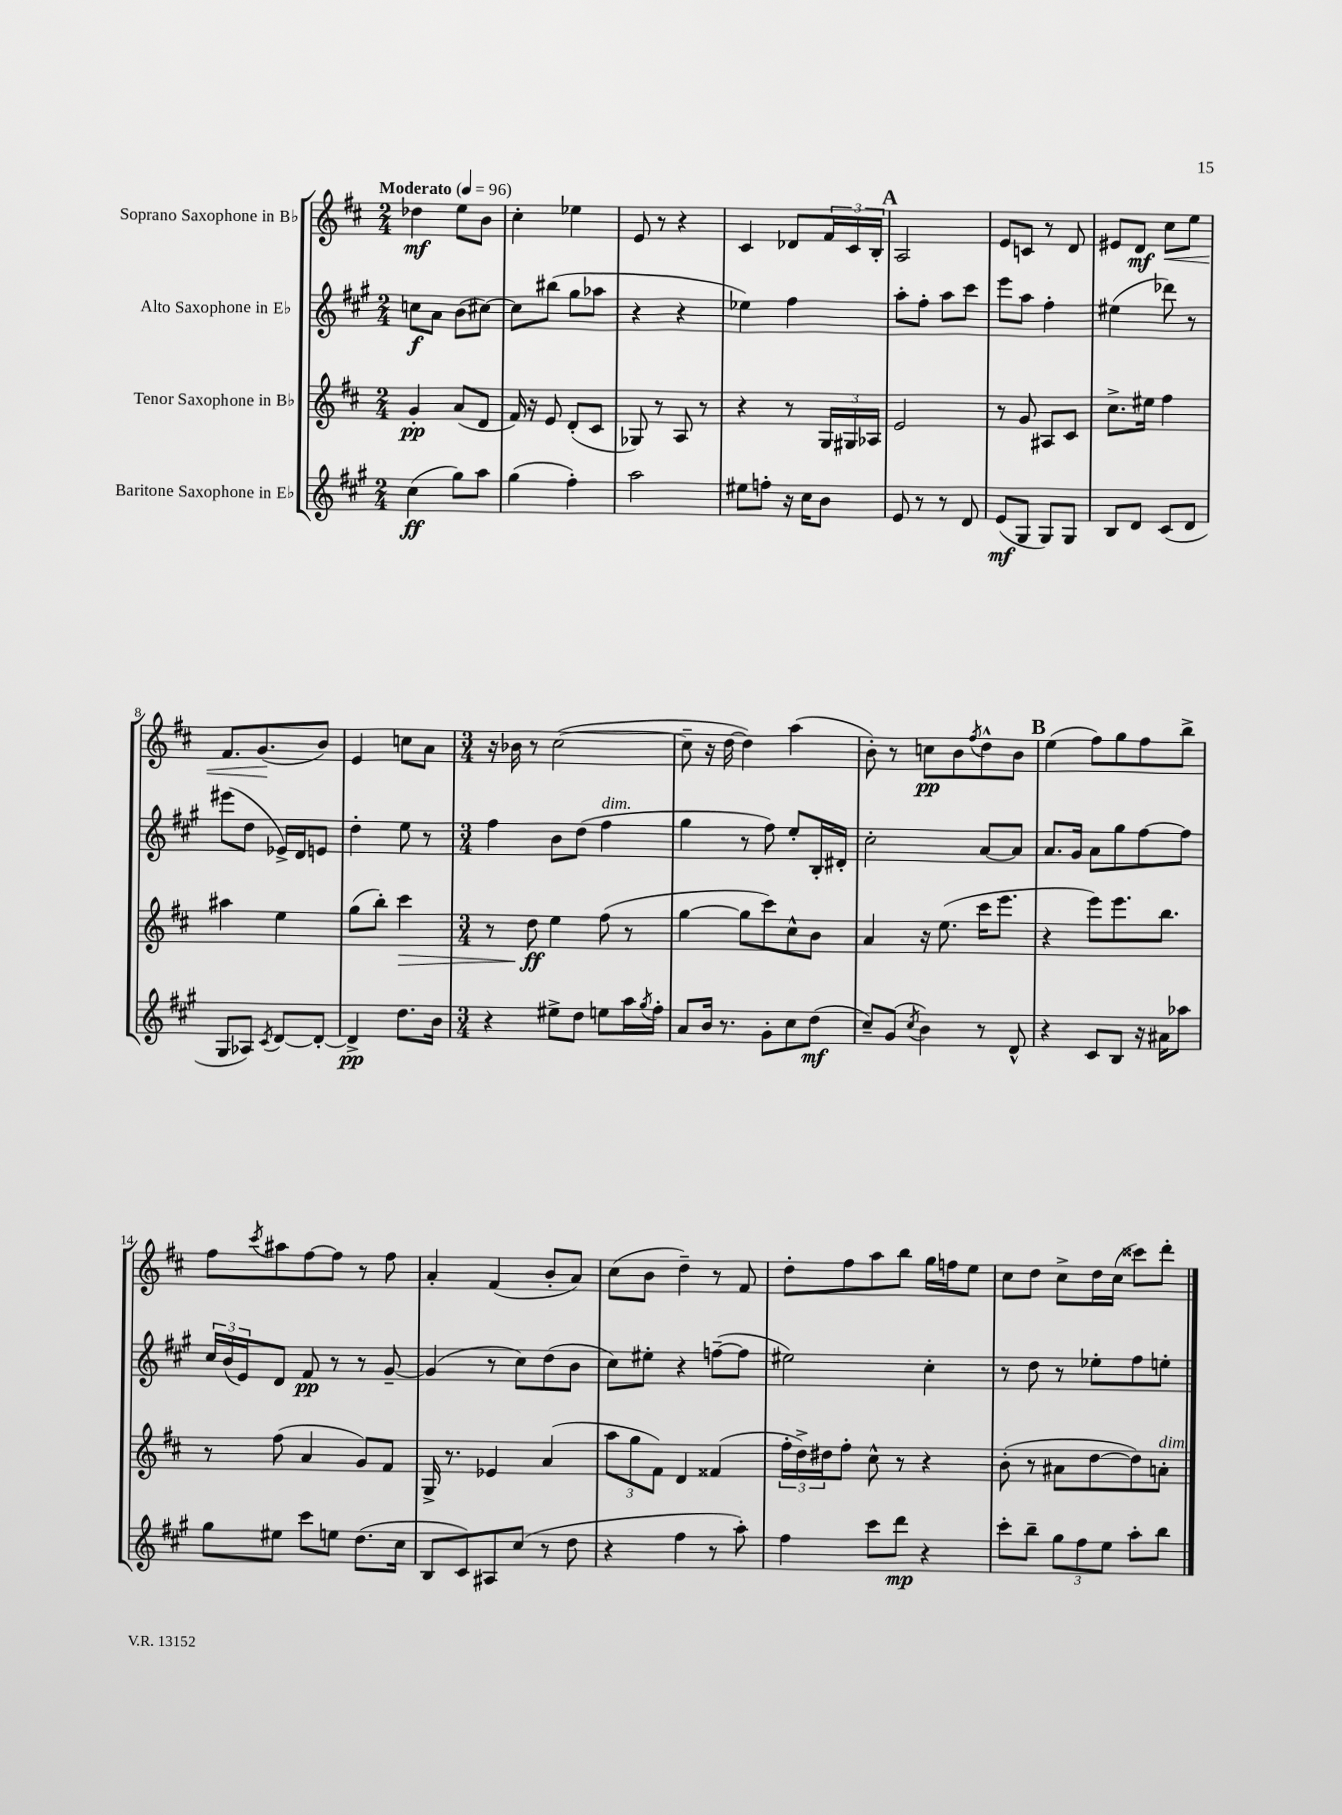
<<
\new StaffGroup <<
\new Staff = "s0" \with { instrumentName = "Soprano Saxophone in Bb" } {
    \clef treble \key d \major \numericTimeSignature \time 2/4 \tempo "Moderato" 4 = 96
    des''4\mf e''8 b'8 |
    cis''4-. ees''4 |
    e'8 r8 r4 |
    cis'4 des'8 \tuplet 3/2 { fis'16 cis'16 b16-. } |
    \mark \markup { \bold "A" } a2 |
    e'8 c'8 r8 d'8 |
    eis'8 d'8\mf cis''8\< e''8 |
    fis'8. g'8.\!( b'8) |
    e'4 c''8 a'8 |
    \numericTimeSignature \time 3/4 r16 bes'16 r8 cis''2~( |
    cis''8-- r16 d''16~ d''4) a''4( |
    b'8-.) r8 c''8\pp b'8 \acciaccatura { fis''8 } d''8-^ b'8 |
    \mark \markup { \bold "B" } e''4( fis''8) g''8 fis''8 b''8-> |
    fis''8 \acciaccatura { cis'''8 } ais''8 fis''8~ fis''8 r8 fis''8 |
    a'4-. fis'4( b'8-. a'8) |
    cis''8( b'8 d''4--) r8 fis'8 |
    d''8-. fis''8 a''8 b''8 g''16 f''16 e''8 |
    cis''8 d''8 cis''8-> d''16 cis''16( cisis'''8) d'''8-. \bar "|." |
}
\new Staff = "s1" \with { instrumentName = "Alto Saxophone in Eb" } {
    \clef treble \key a \major \numericTimeSignature \time 2/4
    c''8\f a'8 b'8( cis''8~) |
    cis''8 bis''8( gis''8 aes''8 |
    r4 r4 |
    ees''4) fis''4 |
    \mark \markup { \bold "A" } a''8-. fis''8-. a''8 cis'''8 |
    e'''8 a''8 fis''4-. |
    eis''4( des'''8) r8 |
    eis'''8( d''8 ees'16->) d'16 e'8 |
    d''4-. e''8 r8 |
    \numericTimeSignature \time 3/4 fis''4 b'8 d''8( fis''4^\markup { \italic "dim." } |
    gis''4 r8 fis''8) e''8-. b16-. dis'16-. |
    cis''2-. a'8~ a'8 |
    \mark \markup { \bold "B" } a'8. gis'16 a'8 gis''8 fis''8~ fis''8 |
    \tuplet 3/2 { cis''16 b'16( e'16) } d'8 fis'8\pp r8 r8 gis'8~-- |
    gis'4( r8 cis''8) d''8( b'8 |
    cis''8) eis''8-. r4 f''8~--( f''8 |
    eis''2) cis''4-. |
    r8 d''8 r8 ees''8-. fis''8 e''8-. \bar "|." |
}
\new Staff = "s2" \with { instrumentName = "Tenor Saxophone in Bb" } {
    \clef treble \key d \major \numericTimeSignature \time 2/4
    g'4-.\pp a'8( d'8 |
    fis'16) r16 e'8 d'8-.( cis'8 |
    ges8) r8 a8 r8 |
    r4 r8 \tuplet 3/2 { g16 gis16 aes16 } |
    \mark \markup { \bold "A" } e'2 |
    r8 g'8 ais8 cis'8 |
    cis''8.-> eis''16 fis''4 |
    ais''4 e''4 |
    g''8( b''8-.) cis'''4\> |
    \numericTimeSignature \time 3/4 r8 d''8\ff\! e''4 fis''8( r8 |
    g''4~ g''8 cis'''8) cis''8-^ b'8 |
    a'4 r16 e''8.( cis'''16 e'''8. |
    \mark \markup { \bold "B" } r4 e'''8) e'''8. b''8. |
    r8 fis''8( a'4 g'8) fis'8 |
    g16-> r8. ees'4 a'4( |
    \tuplet 3/2 { a''8 g''8 fis'8) } d'4 fisis'4( |
    \tuplet 3/2 { fis''16-. d''16->) dis''16 } fis''8-. cis''8-^ r8 r4 |
    b'8-.( r8 ais'8 d''8~ d''8) a'8-.^\markup { \italic "dim." } \bar "|." |
}
\new Staff = "s3" \with { instrumentName = "Baritone Saxophone in Eb" } {
    \clef treble \key a \major \numericTimeSignature \time 2/4
    cis''4\ff( gis''8) a''8 |
    gis''4( fis''4-.) |
    a''2 |
    eis''8 f''8-. r16 cis''16 b'8 |
    \mark \markup { \bold "A" } e'8 r8 r8 d'8 |
    e'8\mf( gis8 gis8) gis8 |
    b8 d'8 cis'8( d'8 |
    gis8 aes8) \acciaccatura { cis'8 } d'8~ d'8~-. |
    d'4->\pp d''8. b'16 |
    \numericTimeSignature \time 3/4 r4 eis''8-> d''8 e''8 a''16 \acciaccatura { gis''8 } fis''16-. |
    a'8 b'16 r8. gis'8-. cis''8 d''8\mf( |
    cis''8--) gis'8( \acciaccatura { cis''8 } b'4) r8 d'8-^ |
    \mark \markup { \bold "B" } r4 cis'8 b8 r16 ais'16 aes''8 |
    gis''8 eis''8 cis'''8 e''8 d''8.( cis''16 |
    b8 cis'8) ais8 cis''8( r8 d''8 |
    r4 fis''4 r8 a''8-.) |
    fis''4 cis'''8 d'''8\mp r4 |
    cis'''8-. b''8-- \tuplet 3/2 { gis''8 fis''8 e''8 } a''8-. b''8 \bar "|." |
}
>>
>>
